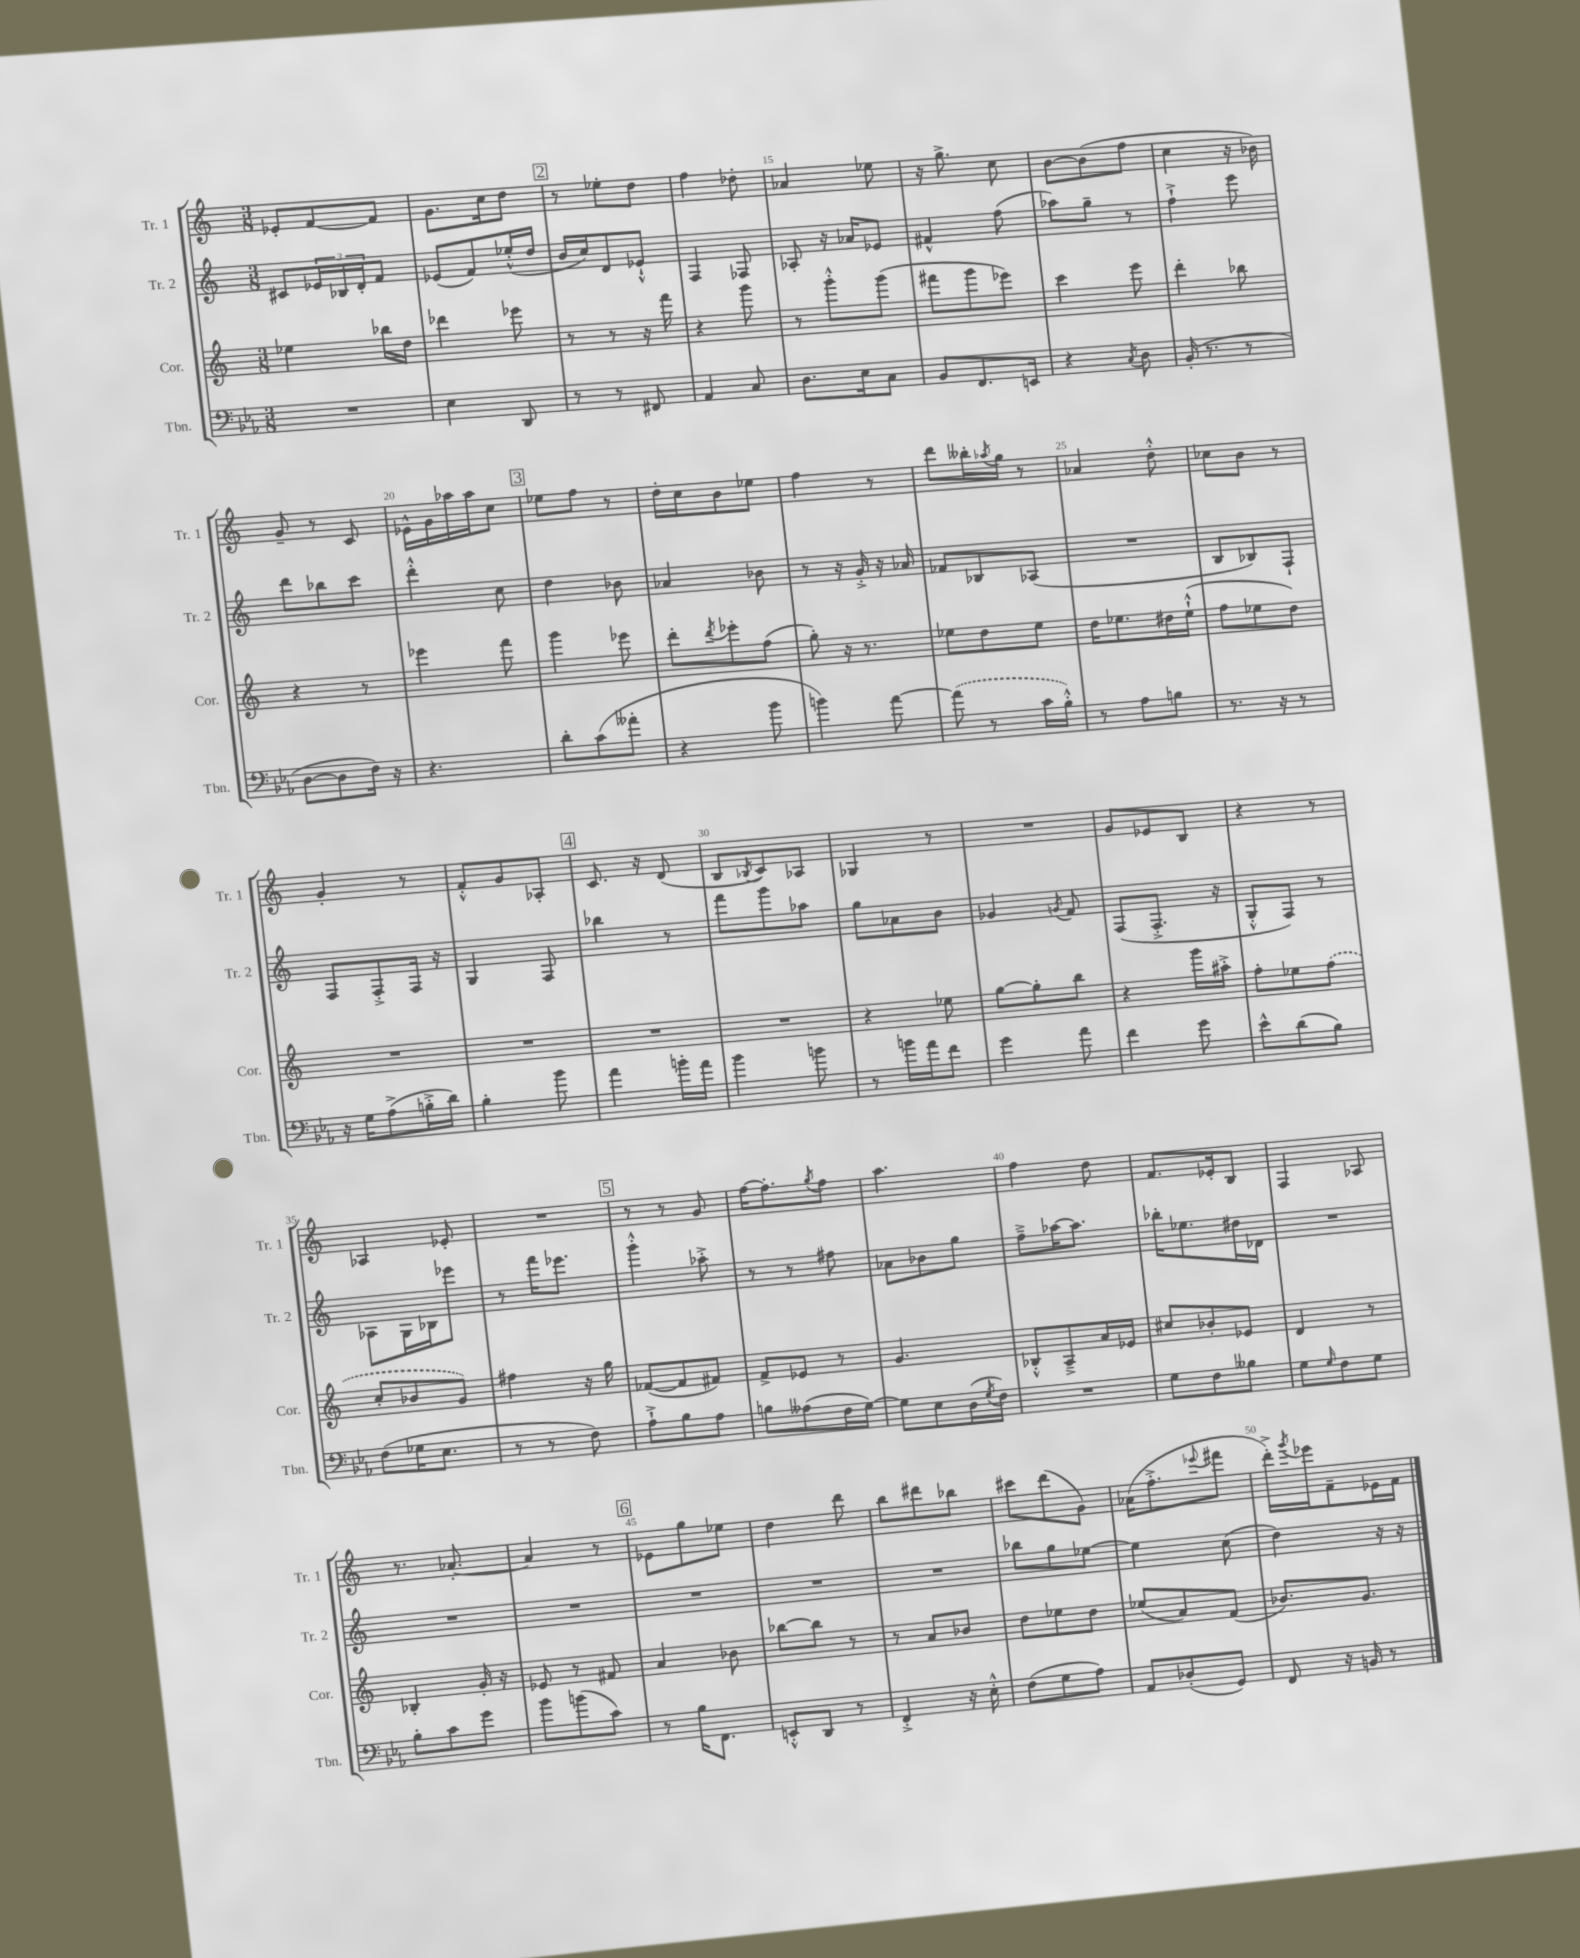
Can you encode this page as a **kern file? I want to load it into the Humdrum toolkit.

**kern	**kern	**kern	**kern
*staff4	*staff3	*staff2	*staff1
*clefF4	*clefG2	*clefG2	*clefG2
*k[b-e-a-]	*k[]	*k[]	*k[]
*M3/8	*M3/8	*M3/8	*M3/8
4.r	4ee-	8c#	8e-'
.	.	24e-	[8f
.	.	24B-	.
.	.	24d'	.
.	16bb-	8f	8f]
.	16dd	.	.
=	=	=	=
4E-	4ddd-	(8e-	8.g
.	.	8f)	.
.	.	.	16cc
8DD	8eee-	(16ee-'^^	8dd
.	.	16dd	.
=	=	=	=
8r	8r	16b	8r
.	.	16cc)	.
8r	8r	8d	8ee-'
8FF#	16r	8e-`^^	8dd
.	16fff	.	.
=	=	=	=
4AA-	4r	4F	4ff
8C	8ggg	8F-	8dd-'
=	=	=	=
8.D	8r	8A-'	4a-
.	8ggg'^^	16r	.
16E-	.	16a-	.
8C	(8ggg	8e-	8ee-
=	=	=	=
8BB-	8fff#	4f#^^	16r
.	.	.	8.gg^
8.FF	8ggg	.	.
.	8eee-)	(8ff	8cc
16EE	.	.	.
=	=	=	=
4r	4ccc	8aa-)	[8b
.	.	8gg~	(8b]
8qC	.	.	.
8D	8eee	8r	8ff
=	=	=	=
(16BB-'	4ddd'	4ff`^	4cc
8.r	.	.	.
8r	8bb-	8eee	16r
.	.	.	16b-)
=	=	=	=
[8D	4r	8ddd	8g~
8D]	.	8bb-	8r
16F)	8r	8ccc	8c
16r	.	.	.
=	=	=	=
4.r	4eee-	4ddd'^^	16e-^^
.	.	.	16g
.	.	.	16aa-
.	.	.	16aa-
.	8fff	8cc	8cc
=	=	=	=
8d'	4ggg	4dd	8ee-
(8c	.	.	8ff
8a--'	8eee-	8b-	8r
=	=	=	=
4r	8ddd'	4a-	16dd'
.	.	.	16cc
.	8qddd	.	.
.	8eee-'	.	8b
8b-	(8ff	8b-	8ee-
=	=	=	=
4b)	8gg')	8r	4ff
.	16r	16r	.
.	8.r	16g'^	.
[8a-	.	16r	8r
.	.	16a-	.
=	=	=	=
(8a-]	8ee-	8f-	8ddd
8r	8dd	8B-	16bb--'
.	.	.	8qaa-
.	.	.	16gg
16c	8ee-	(8A-	8r
16B-'^^)	.	.	.
=	=	=	=
8r	16dd	4.r	4a-
.	8.ee-	.	.
8A-	.	.	.
8B	16dd#	.	8dd'^^
.	(16ee-`^^	.	.
=	=	=	=
8.r	8ff	8B	8cc-
.	8ee-	8B-)	8b
16r	.	.	.
8r	8dd)	8F`	8r
=	=	=	=
16r	4.r	8F	4g'
16G	.	.	.
(8A-^	.	8F'^	.
16B'^	.	16F	8r
16d)	.	16r	.
=	=	=	=
4B-'	4.r	4G	8f'^^
.	.	.	8g
8b-	.	8F	8A-'
=	=	=	=
4a-	4.r	4bb-	8.c
.	.	.	16r
16b'	.	8r	(8d
16a-	.	.	.
=	=	=	=
4b-	4.r	8fff	8B
.	.	.	8qB-
.	.	8ggg	8c)
8b	.	8aa-	8A-
=	=	=	=
8r	4r	8gg	4G-
16b	.	8a-	.
16a-	.	.	.
8f	8ee-	8b	8r
=	=	=	=
4g	[8gg	4g-	4.r
.	8gg']	.	.
.	.	8qg	.
8a-	8bb	8f	.
=	=	=	=
4f	4r	(8F	8g
.	.	8.F'^	8e-
8g	16ggg	.	8B
.	16aa#'^	16r	.
=	=	=	=
8e-^^	8ff'	8G'^^	4r
(8d	8ee-	8F)	.
8B-)	(8ff	8r	8r
=	=	=	=
(8F	8cc'	8A-	4A-
16G-	8b-	16G	.
8.E-	.	16B-	.
.	8g)	8eee-	8e-'
=	=	=	=
8r	4ff#	8r	4.r
8r	.	16fff	.
.	.	8.eee-	.
8F)	16r	.	.
.	16gg	.	.
=	=	=	=
8A-`^	([8f-	4ggg'^^	8r
8B-	8f-]	.	8r
8A-	8f#)	8aa-'^	8g
=	=	=	=
8B	8f^	8r	[16ff
.	.	.	8.ff']
(8A--	8e-	8r	.
.	.	.	8qgg
16F	8r	8ff#	8ff
[16G)	.	.	.
=	=	=	=
8G]	4.g	8a-	4.aa
8E-	.	8b-	.
(16D	.	8gg	.
8qG	.	.	.
16F)	.	.	.
=	=	=	=
4.r	8B-'^^	8ff~^	4ff
.	8A~^	[16aa-	.
.	.	8.aa-]	.
.	16a	.	8dd
.	16e-	.	.
=	=	=	=
8G	8cc#	16bb-'	8.f
.	.	8.ee-	.
8F	8b-'	.	.
.	.	.	16e-'
8B--	8e-	16dd#	8B
.	.	16d-	.
=	=	=	=
8G	4d	4.r	4F
16qqG	.	.	.
8F	.	.	.
8G	8r	.	8A-
=	=	=	=
8B-'	4B-'	4.r	8.r
8c	.	.	.
.	.	.	[8.a-'
8g	16g'	.	.
.	16r	.	.
=	=	=	=
8b-	8e-	4.r	4a-]
(8b	8r	.	.
8c)	8f#	.	8r
=	=	=	=
8r	4a	4.r	8e-
16B-	.	.	8gg
8.FF	.	.	.
.	8b-	.	8ee-
=	=	=	=
8EE'^^	[8bb-	4.r	4dd
8DD	8bb-]	.	.
8r	8r	.	8ddd
=	=	=	=
4FF'^	8r	4.r	8bb
.	8a	.	8ddd#
16r	8b-	.	8bb-
16E-'^^	.	.	.
=	=	=	=
(8F	8dd	8bb-	8ccc#
8G	8ee-	8gg	(8ddd
8A-)	8dd	[8ee-	8g)
=	=	=	=
8AA-	(8ee-	4ee-]	(16a-
.	.	.	8.ff'^
(8D-'	8a)	.	.
.	.	.	8qqeee-
8GG)	(8f	(8cc	8fff#
=	=	=	=
8FF	8.b-)	4dd)	16ddd'^)
.	.	.	8qggg
.	.	.	16eee-
16r	.	.	8f~
16BB	8.g	.	.
8r	.	16r	16e-
.	.	16r	16f
==	==	==	==
*-	*-	*-	*-
